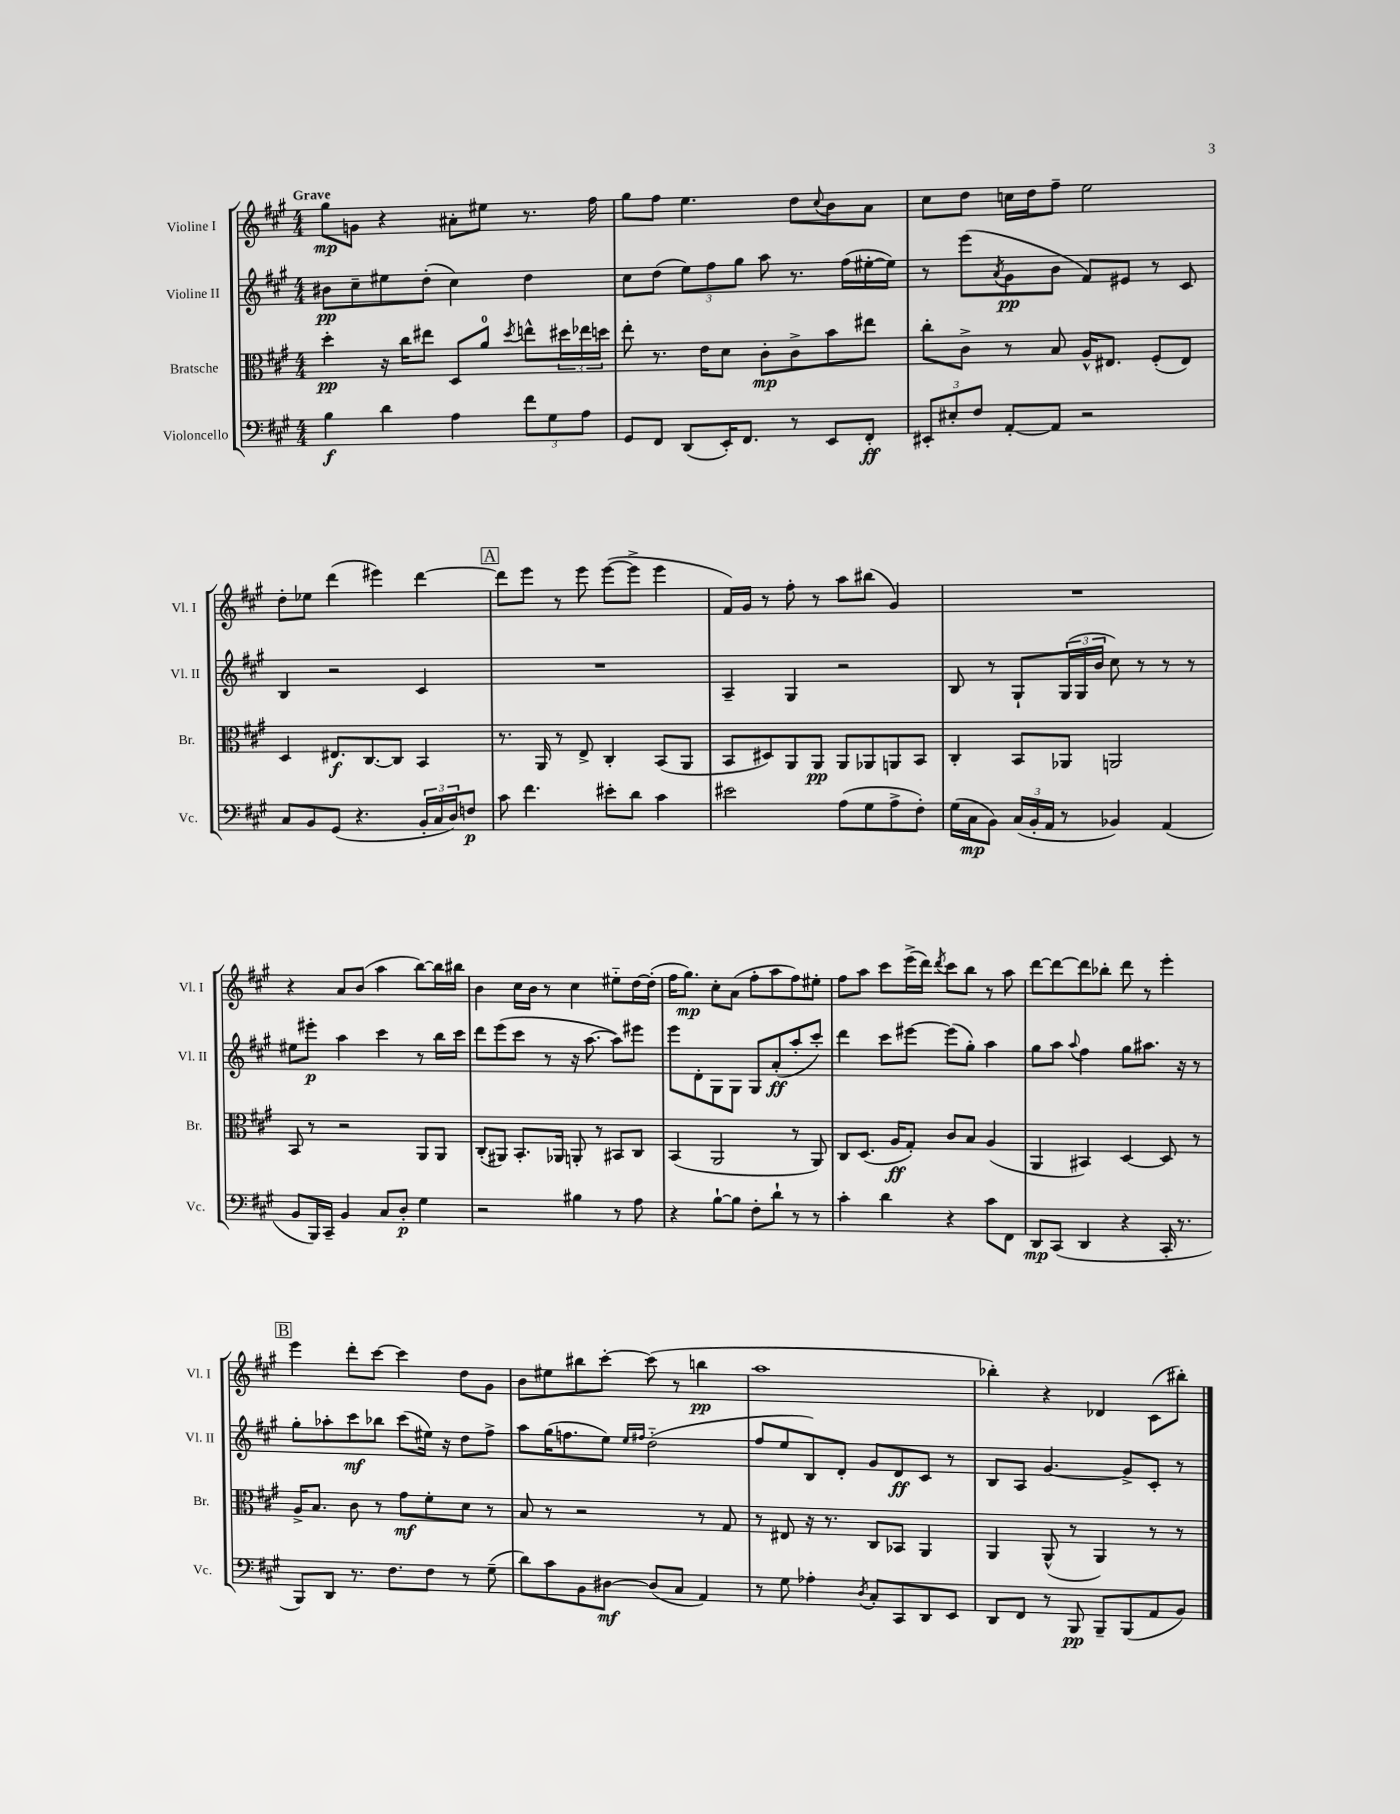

**kern	**dynam	**kern	**dynam	**kern	**dynam	**kern	**dynam
*part4	*part4	*part3	*part3	*part2	*part2	*part1	*part1
*staff4	*staff4	*staff3	*staff3	*staff2	*staff2	*staff1	*staff1
*I"Violoncello	*	*I"Bratsche	*	*I"Violine II	*	*I"Violine I	*
*I'Vc.	*	*I'Br.	*	*I'Vl. II	*	*I'Vl. I	*
*clefF4	*	*clefC3	*	*clefG2	*	*clefG2	*
*k[f#c#g#]	*	*k[f#c#g#]	*	*k[f#c#g#]	*	*k[f#c#g#]	*
*M4/4	*	*M4/4	*	*M4/4	*	*M4/4	*
=1	=1	=1	=1	=1	=1	=1	=1
!	!	!	!	!	!	!LO:TX:a:B:t=Grave	!
4B\	f	4dd'\	pp	8b#X\L	pp	8gg#\L	mp
.	.	.	.	8cc#~\	.	8gn\J	.
4d\	.	16r	.	8ee#X\	.	4r	.
.	.	16cc#\KL	.	.	.	.	.
.	.	8ee#X\J	.	(8dd'\J	.	.	.
4A\	.	8D/L	.	4cc#\)	.	8a#X'\L	.
.	.	8a/J	.	.	.	8ee#X\J	.
.	.	8qdd/	.	.	.	.	.
12f#\L	.	8een^^\L	.	4dd\	.	8.r	.
12G#\	.	.	.	.	.	.	.
.	.	24dd#X\L	.	.	.	.	.
12A\J	.	24ee-X\	.	.	.	.	.
.	.	.	.	.	.	16ff#\	.
.	.	24ddn\JJ	.	.	.	.	.
=2	=2	=2	=2	=2	=2	=2	=2
8GG#/L	.	8ee'\	.	8cc#\L	.	8gg#\L	.
8FF#/J	.	8.r	.	(8dd\J	.	8ff#\J	.
(8DD/L	.	.	.	12ee\L)	.	4.ee\	.
.	.	16e\KL	.	.	.	.	.
.	.	.	.	12ff#\	.	.	.
16EE'/K)	.	8d\J	.	.	.	.	.
.	.	.	.	12gg#\J	.	.	.
8.FF#/J	.	.	.	.	.	.	.
.	.	8c#'\L	mp	8aa\	.	.	.
8r	.	8c#^\	.	8.r	.	8dd\L	.
.	.	.	.	.	.	8qqcc#/	.
8EE/L	.	8b\	.	.	.	8b\	.
.	.	.	.	(16ff#\LL	.	.	.
8FF#'/J	ff	8ee#X\J	.	[16ee#X'\	.	8a\J	.
.	.	.	.	16ee#\JJ])	.	.	.
=3	=3	=3	=3	=3	=3	=3	=3
12EE#X'/L	.	8cc#'\L	.	8r	.	8cc#\L	.
12E#X'/	.	.	.	.	.	.	.
.	.	8c#^\J	.	(8eee\L	.	8dd\J	.
12F#/J	.	.	.	.	.	.	.
.	.	.	.	8qa/	.	.	.
[8AA'/L	.	8r	.	8g#\	pp	16ccn\LL	.
.	.	.	.	.	.	16dd\J	.
8AA/J]	.	8B/	.	8b\J	.	8ff#~\J	.
2r	.	16A^^/KL	.	8f#/L)	.	2ee\	.
.	.	8.E#X/J	.	.	.	.	.
.	.	.	.	8e#X/J	.	.	.
.	.	(8F#'/L	.	8r	.	.	.
.	.	8E#/J)	.	8c#/	.	.	.
!!LO:LB:g=z
=4	=4	=4	=4	=4	=4	=4	=4
8C#/L	.	4D/	.	4B/	.	8dd'\L	.
8BB/	.	.	.	.	.	8ee-X\J	.
(8GG#/J	.	8.E#X/L	f	2r	.	(4ddd\	.
4.r	.	.	.	.	.	.	.
.	.	[8.C#/	.	.	.	.	.
.	.	.	.	.	.	4eee#X\)	.
.	.	8C#/J]	.	.	.	.	.
24BB'/LL	.	4BB/	.	4c#/	.	[4ddd\	.
24C#/	.	.	.	.	.	.	.
24D/J)	.	.	.	.	.	.	.
8Fn/J	p	.	.	.	.	.	.
!!LO:REH:place=s1:t=A
=5	=5	=5	=5	=5	=5	=5	=5
8c#\	.	8.r	.	1r	.	8ddd\L]	.
4.f#\	.	.	.	.	.	8eee\J	.
.	.	16AA/	.	.	.	.	.
.	.	8r	.	.	.	8r	.
.	.	8E^/	.	.	.	8eee\	.
8e#X'\L	.	4C#'/	.	.	.	([8eee\L	.
8d\J	.	.	.	.	.	8eee^\J]	.
4c#\	.	(8BB/L	.	.	.	4eee\	.
.	.	8AA/J	.	.	.	.	.
=6	=6	=6	=6	=6	=6	=6	=6
2e#X\	.	8BB/L	.	4A~/	.	16f#/LL)	.
.	.	.	.	.	.	16g#/JJ	.
.	.	8D#X/)	.	.	.	8r	.
.	.	8AA/	.	4G#/	.	8ff#'\	.
.	.	8AA/J	pp	.	.	8r	.
(8A\L	.	8AA/L	.	2r	.	8aa\L	.
8G#\	.	8AA-X/	.	.	.	(8bb#X\J	.
8A^\	.	8AAn/	.	.	.	4g#/)	.
8F#'\J)	.	8BB/J	.	.	.	.	.
=7	=7	=7	=7	=7	=7	=7	=7
(16G#\LL	.	4C#'/	.	8B/	.	1r	.
16C#\J	mp	.	.	.	.	.	.
8BB\J)	.	.	.	8r	.	.	.
(24C#/LL	.	8BB/L	.	8G#`/L	.	.	.
24BB'/	.	.	.	.	.	.	.
24AA/JJ	.	.	.	.	.	.	.
8r	.	8AA-X/J	.	(24G#/L	.	.	.
.	.	.	.	24G#/	.	.	.
.	.	.	.	24b/JJ	.	.	.
4BB-X/)	.	2AAn/	.	8cc#\)	.	.	.
.	.	.	.	8r	.	.	.
(4AA/	.	.	.	8r	.	.	.
.	.	.	.	8r	.	.	.
!!LO:LB:g=z
=8	=8	=8	=8	=8	=8	=8	=8
8BB/L	.	8BB/	.	8ee#X\L	.	4r	.
16BBB/L)	.	8r	.	8eee#X'\J	p	.	.
16CC#~/JJ	.	.	.	.	.	.	.
4BB/	.	2r	.	4aa\	.	8a/L	.
.	.	.	.	.	.	(8b/J	.
8C#/L	.	.	.	4ccc#\	.	4aa\	.
8D'/J	p	.	.	.	.	.	.
4G#\	.	8AA/L	.	8r	.	[8bb\L)	.
.	.	8AA/J	.	16bb\LL	.	16bb\L]	.
.	.	.	.	16ccc#\JJ	.	16bb#X\JJ	.
=9	=9	=9	=9	=9	=9	=9	=9
2r	.	(8C#'/L	.	8ddd\L	.	4b\	.
.	.	8AA#X/J)	.	(8eee\	.	.	.
.	.	8.BB'/L	.	8ccc#\J	.	16cc#\LL	.
.	.	.	.	.	.	16b\JJ	.
.	.	.	.	8r	.	8r	.
.	.	16AA-X/Jk	.	.	.	.	.
4B#X\	.	8AAn'/	.	16r	.	4cc#\	.
.	.	.	.	[8.aa\	.	.	.
.	.	8r	.	.	.	.	.
8r	.	8BB#X/L	.	8aa\L])	.	8ee#X\L	.
8A\	.	8C#/J	.	8eee#X\J	.	[16dd\L	.
.	.	.	.	.	.	(16dd'\JJ]	.
=10	=10	=10	=10	=10	=10	=10	=10
4r	.	(4BB/	.	8eee\L	.	16ff#\KL	.
.	.	.	.	.	.	8.gg#\J)	mp
.	.	.	.	8d'\	.	.	.
[8B`\L	.	2AA/	.	8G#\	.	8cc#'\L	.
8B\J]	.	.	.	8G#\J	.	(8a\J	.
8F#'\L	.	.	.	8G#/L	.	8ff#'\L	.
8d`\J	.	.	.	(8a'/	ff	8aa\	.
8r	.	8r	.	8aa'/	.	8ff#\)	.
8r	.	8AA/)	.	8ccc#'/J)	.	8ee#X'\J	.
=11	=11	=11	=11	=11	=11	=11	=11
4c#'\	.	8C#/L	.	4ddd\	.	8ff#\L	.
.	.	(8.D/J	.	.	.	8aa\J	.
4d\	.	.	.	8ccc#\L	.	8ccc#\L	.
.	.	16A/KL	ff	.	.	.	.
.	.	8G#'/J)	.	[8eee#X\J	.	(16eee^\L	.
.	.	.	.	.	.	16ddd\JJ)	.
.	.	.	.	.	.	8qddd/	.
4r	.	8c#/L	.	(8eee#\L]	.	8ccc#\L	.
.	.	8B/J	.	8gg#'\J)	.	8bb\J	.
8c#\L	.	(4A/	.	4aa\	.	8r	.
8FF#\J	.	.	.	.	.	8aa\	.
=12	=12	=12	=12	=12	=12	=12	=12
8DD/L	mp	4AA/	.	8gg#\L	.	[8ddd\L	.
(8CC#/J	.	.	.	8aa\J	.	8ddd\_	.
.	.	.	.	8qqaa/	.	.	.
4DD/	.	4BB#X/)	.	4ff#\	.	8ddd\]	.
.	.	.	.	.	.	8bb-X'\J	.
4r	.	[4D/	.	8gg#\L	.	8ddd\	.
.	.	.	.	8.aa#X\J	.	8r	.
16CC#'/	.	8D/]	.	.	.	4eee'\	.
8.r	.	.	.	16r	.	.	.
.	.	8r	.	8r	.	.	.
!!LO:LB:g=z
!!LO:REH:place=s1:t=B
=13	=13	=13	=13	=13	=13	=13	=13
8BBB/L)	.	16A^/KL	.	8gg#'\L	.	4eee\	.
.	.	8.B/J	.	.	.	.	.
8DD/J	.	.	.	8aa-X'\	.	.	.
8.r	.	8c#\	.	8ccc#\	mf	8ddd'\L	.
.	.	8r	.	8bb-X\J	.	[8ccc#\J	.
8.F#\L	.	.	.	.	.	.	.
.	.	8g#\L	mf	(8ccc#\L	.	4ccc#\]	.
8F#\J	.	8f#'\	.	16ee#X\Jk)	.	.	.
.	.	.	.	16r	.	.	.
8r	.	8d\J	.	8dd\L	.	8dd\L	.
(8G#~\	.	8r	.	8ff#^\J	.	8g#\J	.
=14	=14	=14	=14	=14	=14	=14	=14
8d\L)	.	8B/	.	8aa\L	.	8b\L	.
8c#\	.	8r	.	(16gg#\K	.	8ee#X\	.
.	.	.	.	8.ffn\	.	.	.
8BB\	.	2r	.	.	.	8bb#X\	.
[8D#X\J	mf	.	.	8ee\J)	.	[8ccc#'\J	.
.	.	.	.	16qqee/LL	.	.	.
.	.	.	.	16qqff#X/JJ	.	.	.
(8D#/L]	.	.	.	(2dd\	.	(8ccc#\]	.
8C#/J	.	.	.	.	.	8r	.
4AA/)	.	8r	.	.	.	4bbn\	pp
.	.	8G#/	.	.	.	.	.
=15	=15	=15	=15	=15	=15	=15	=15
8r	.	8r	.	8ff#/L	.	1aa	.
8G#\	.	8E#X/	.	8ee/	.	.	.
4A-X'\	.	16r	.	8B/)	.	.	.
.	.	8.r	.	.	.	.	.
.	.	.	.	8d'/J	.	.	.
8qD/	.	.	.	.	.	.	.
8C#'/L	.	8C#/L	.	8g#/L	.	.	.
8CC#/	.	8BB-X/J	.	8d/	ff	.	.
8DD/	.	4AA/	.	8c#/J	.	.	.
8EE/J	.	.	.	8r	.	.	.
=16	=16	=16	=16	=16	=16	=16	=16
8DD/L	.	4AA/	.	8B/L	.	4bb-X'\)	.
8FF#/J	.	.	.	8A/J	.	.	.
8r	.	(8AA^^/	.	[4.g#/	.	4r	.
8BBB/	pp	8r	.	.	.	.	.
8BBB~/L	.	4AA/)	.	.	.	4d-X/	.
(8BBB/	.	.	.	8g#^/L]	.	.	.
8AA/	.	8r	.	8c#'/J	.	(8c#\L	.
8BB/J)	.	8r	.	8r	.	8bb#X'\J)	.
==	==	==	==	==	==	==	==
*-	*-	*-	*-	*-	*-	*-	*-
